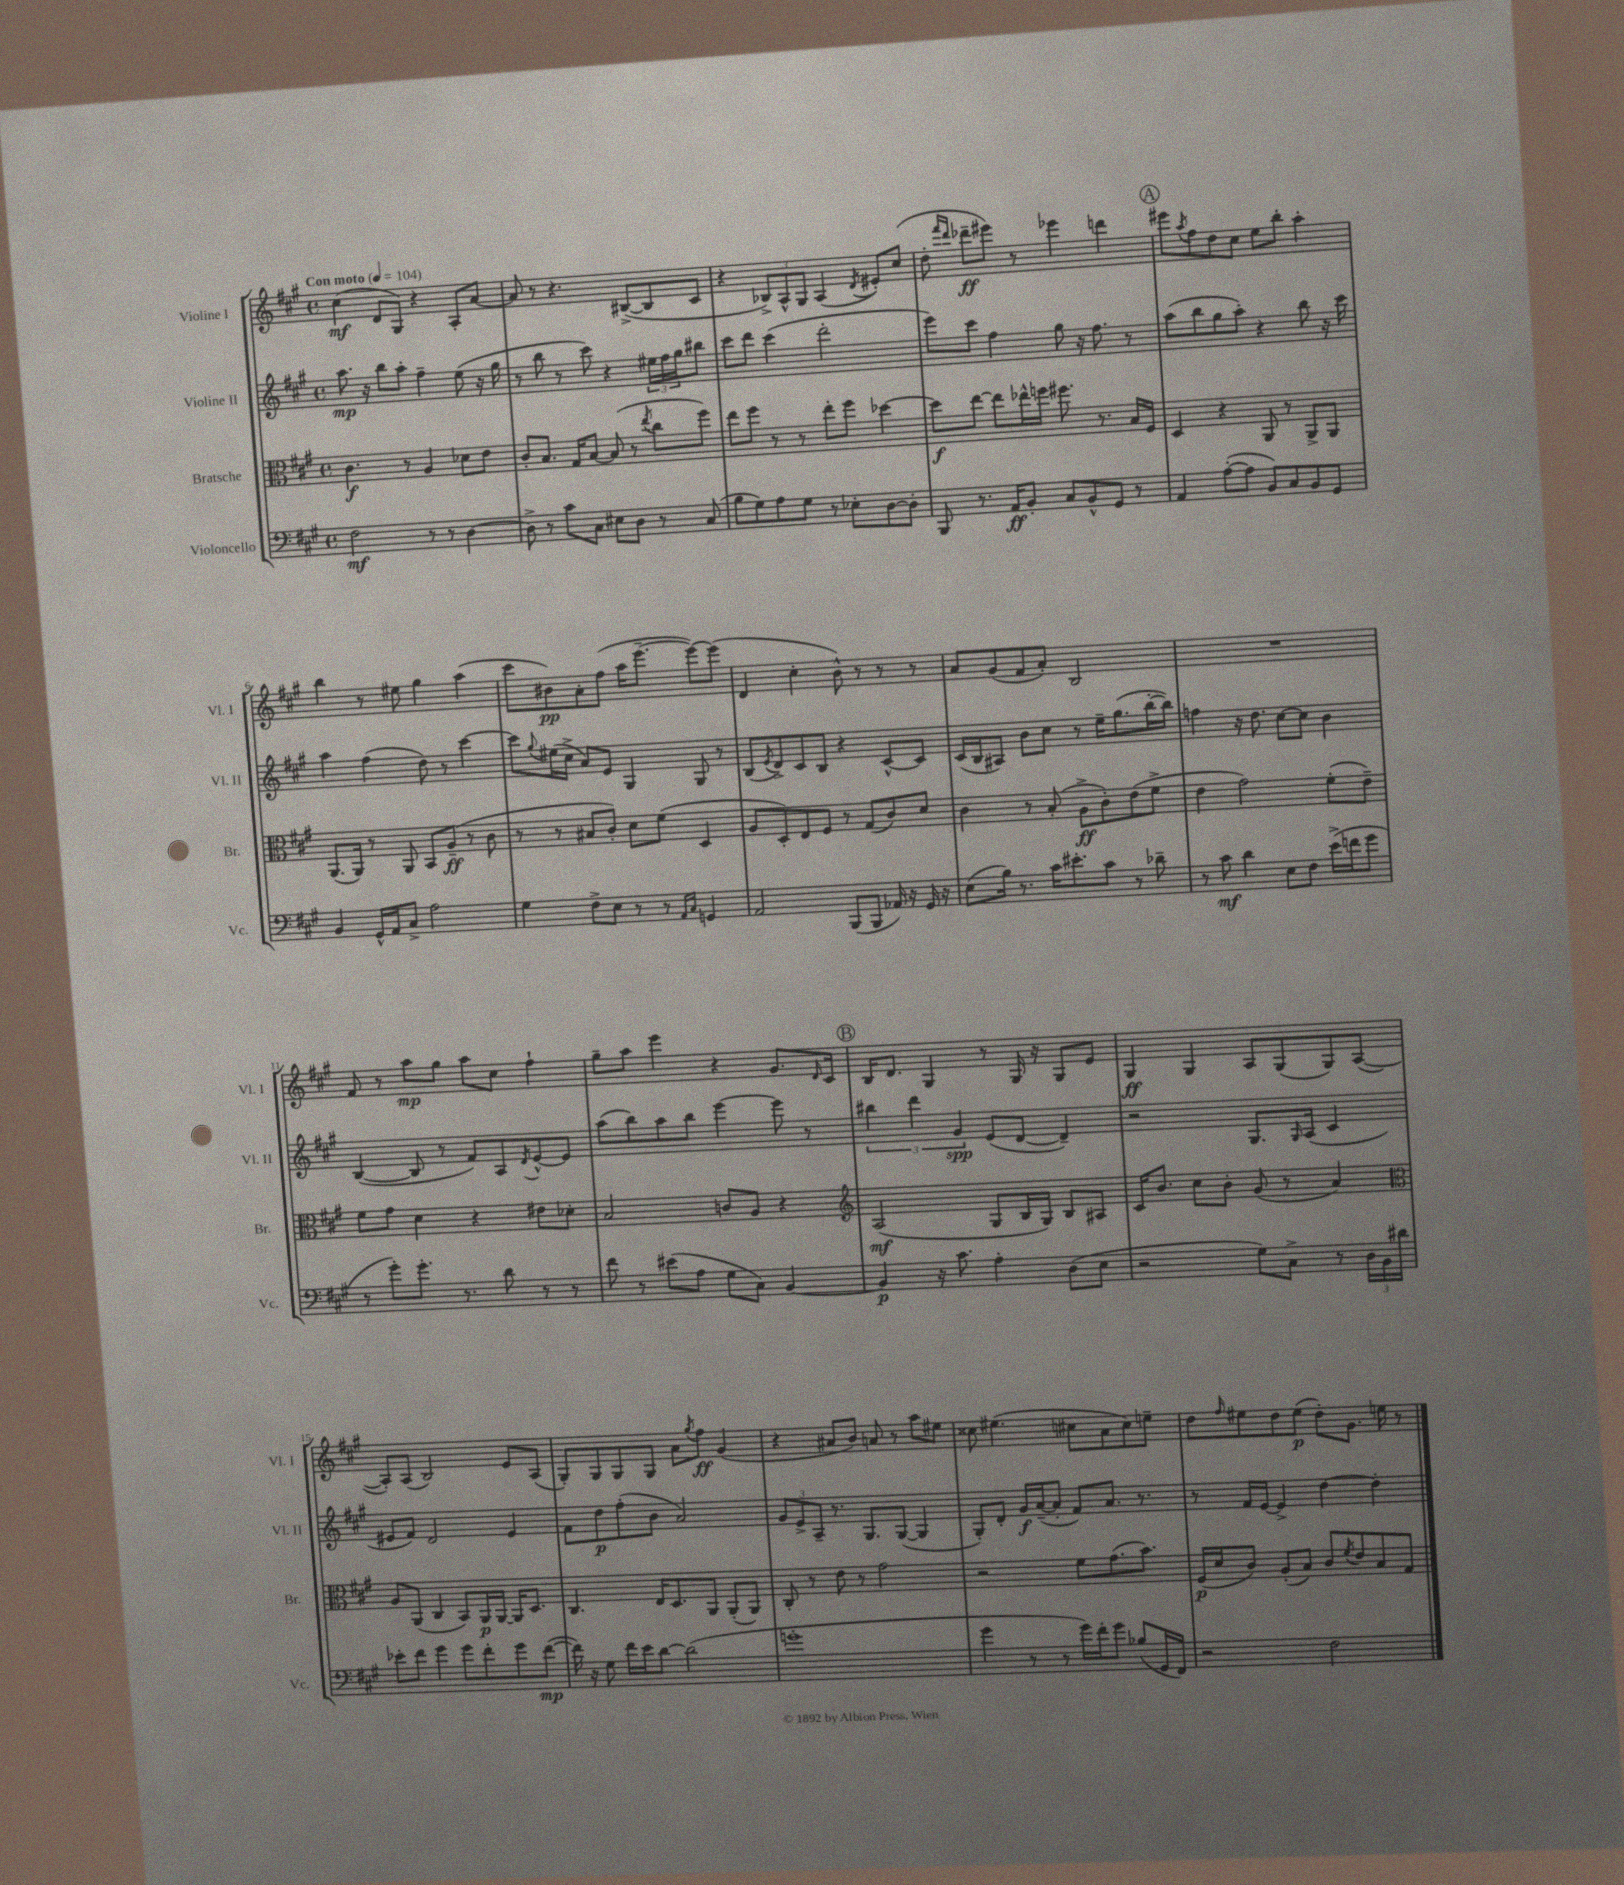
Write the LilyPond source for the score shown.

<<
\new StaffGroup <<
\new Staff = "s0" \with { instrumentName = "Violine I" shortInstrumentName = "Vl. I" } {
    \clef treble \key a \major \defaultTimeSignature \time 4/4 \tempo "Con moto" 4 = 104
    cis''4\mf( d'8 gis8) r4 a8-. a'8~ |
    a'8 r8 r4. bis8~->( bis8 cis'8 |
    r4 \tuplet 3/2 { bes8->) a8-^ gis8 } a4( \acciaccatura { d'8 } eis'8-.) cis''8( |
    d''8-. \grace { fis'''16 d'''16 } des'''8--\ff eis'''8) r8 ees'''4 d'''4 |
    \mark \markup { \circle "A" } eis'''8 \acciaccatura { a''8 } fis''8 d''8 cis''8 e''8 b''8-. a''4-. |
    b''4 r8 eis''8 gis''4 a''4( |
    cis'''8 bis'8\pp) a'8-. fis''8( a''16 e'''8.~-- e'''8~) e'''8( |
    d'4 cis''4-. b'8-^) r8 r8 r8 |
    a'8 gis'8( fis'8 a'8-.) b2 |
    R1 |
    fis'8 r8 a''8\mp gis''8 a''8 cis''8 fis''4-! |
    gis''8-- a''8 e'''4 r4 gis'8. \grace { d'16 } cis'16 |
    \mark \markup { \circle "B" } b16 d'8. gis4 r8 gis16 r16 gis8 e'8 |
    gis4\ff gis4 a8 gis8( gis8) a8~( |
    a8-.) a8( b2) e'8 a8( |
    gis8-.) gis8 gis8 gis8 a'8 \acciaccatura { gis''8 } fis''8\ff gis'4( |
    r4 ais'8 b'8) a'8 r8 a''8 eis''8 |
    cisis''8 eis''4.( cis''8 a'8 cis''8) e''8-- |
    d''8 \grace { fis''16 } eis''8 d''8 eis''8\p( d''8-.) gis'8. e''16 r8 \bar "|." |
}
\new Staff = "s1" \with { instrumentName = "Violine II" shortInstrumentName = "Vl. II" } {
    \clef treble \key a \major \defaultTimeSignature \time 4/4
    a''8.\mp r16 b''8 a''8-. fis''4-- e''8( r16 gis''16 |
    r8 b''8 r8 cis'''8) r4 \tuplet 3/2 { eis''16 fis''16 gis''16 } bis''8 |
    cis'''8 d'''8 cis'''4( d'''2-. |
    e'''8) cis'''8 fis''4 gis''8 r16 fis''8. r8 |
    \mark \markup { \circle "A" } a''8( b''8 gis''8 a''8-.) r4 b''8 r16 cis'''16 |
    a''4 fis''4( d''8) r8 cis'''4~ |
    cis'''8 \appoggiatura { gis''8 } eis''16( cis''16-> a'8) e'8 gis4 gis8 r8 |
    b8( \acciaccatura { e'8 } d'8->) cis'8 b8 r4 cis'8~-^ cis'8 |
    cis'16( b16 ais8) b'8 cis''8 r8 e''16-- gis''8.( b''16~-. b''16) |
    f''4 r16 d''8. cis''8~ cis''8 b'4 |
    b4~( b8 r8 fis'8) a8 \acciaccatura { d'8 } e'8~-^ e'8 |
    a''8( b''8) a''8 b''8 e'''4~ e'''8 r8 |
    \mark \markup { \circle "B" } \tuplet 3/2 { bis''4 d'''4 gis'4\spp } e'8( d'8~ d'4--) |
    r2 gis8. \grace { gis16 } a16( cis'4 |
    eis'8 fis'8) d'2 eis'4 |
    fis'8 d''8\p fis''8-.( b'8 a'2) |
    \tuplet 3/2 { gis'8 e'8-> a8-- } r8. gis8. gis8~( gis4 |
    gis8-.) d'8-. gis'16\f a'16~--( a'8-. fis'8) a'8. r8. |
    r8 fis'16 e'16~ e'4-> d''4~ d''4-. \bar "|." |
}
\new Staff = "s2" \with { instrumentName = "Bratsche" shortInstrumentName = "Br." } {
    \clef alto \key a \major \defaultTimeSignature \time 4/4
    cis'4.\f r8 a4 des'8 e'8 |
    cis'8-. b8. gis16 b8~ b8( r8 \acciaccatura { e''8 } cis''8 fis''8) |
    e''8 fis''8 r8 r8 e''8-. fis''8 des''4~ |
    des''8\f e''8~ e''8 ees''16-^ f''16 fis''8. r8. b16 fis16 |
    \mark \markup { \circle "A" } d4 r4 a,8 r8 a,8-> a,8 |
    a,8.( a,16) r8 a,8 b,8 a8--\ff( r8 cis'8 |
    r8 r8 bis8 cis'8-.) d'8 fis'8( d4 |
    a8 d8-.) e8 fis8 r8 gis8( cis'8) d'8 |
    cis'4 r8 b8-.( a8->\ff cis'8-.) e'8( fis'8-> |
    e'4 gis'2) fis'8-.( e'8--) |
    fis'8 gis'8 d'4 r4 eis'8 des'8-. |
    b2 c'8 a8 r4 |
    \mark \markup { \circle "B" } \clef treble a2\mf( gis8 b16 gis16) b8 ais8 |
    cis'16 b'8. cis''8 b'8-. gis'8( r8 a'4) |
    \clef alto a8 a,8( cis4 b,8) a,16\p a,16~ a,16 d8. |
    cis4. e16 d8. a,8 a,8-.( a,8) |
    cis8-. r8 e'8 r8 gis'2 |
    r2 fis'8 gis'8.( b'8.) |
    fis16\p( d'16 cis'8) a8-.( b8) cis'8 \acciaccatura { fis'8 } e'8 b8 gis8 \bar "|." |
}
\new Staff = "s3" \with { instrumentName = "Violoncello" shortInstrumentName = "Vc." } {
    \clef bass \key a \major \defaultTimeSignature \time 4/4
    fis2\mf r8 r8 d4~ |
    d8-> r8 cis'8 cis8 eis8 d8 r8 cis8( |
    b8 gis8) a8 gis8 r8 ees8-. d8~ d8-. |
    b,,8 r8. a,16\ff b,8-. cis8 b,8-^ gis,8 r8 |
    \mark \markup { \circle "A" } a,4 a8~-.( a8 b,8) cis8 b,8 gis,8 |
    b,4 gis,16-^ a,16 cis8-> a2 |
    gis4 fis8-> e8 r8 r8 \grace { a,16 cis16 } g,4 |
    a,2 b,,8( b,,8 aes,16) r16 gis,16 r16 |
    e8( b16) r8. cis'16 eis'8.-. cis'8 r8 des'8-- |
    r8 cis'8\mf d'4 e8 fis8 e'16->( f'16 gis'8 |
    r8 gis'8-.) gis'8.-. r8. d'8 r8 r8 |
    fis'8 r8 eis'8( a8 gis8 cis8) b,4~ |
    \mark \markup { \circle "B" } b,4\p r16 cis'8. a4-. d8( e8 |
    r2 gis8) cis8-> r8 \tuplet 3/2 { d16 b,16 dis'16 } |
    ees'8-. fis'8 gis'4 gis'8 fis'8-. gis'8 fis'8~\mp( |
    fis'16) r16 gis8 fis'16 e'16 d'8~ d'2( |
    g'1-. |
    gis'4 r8 r8 gis'16) fis'16-. gis'8 bes8( gis,16 fis,16) |
    r2 fis2 \bar "|." |
}
>>
>>
